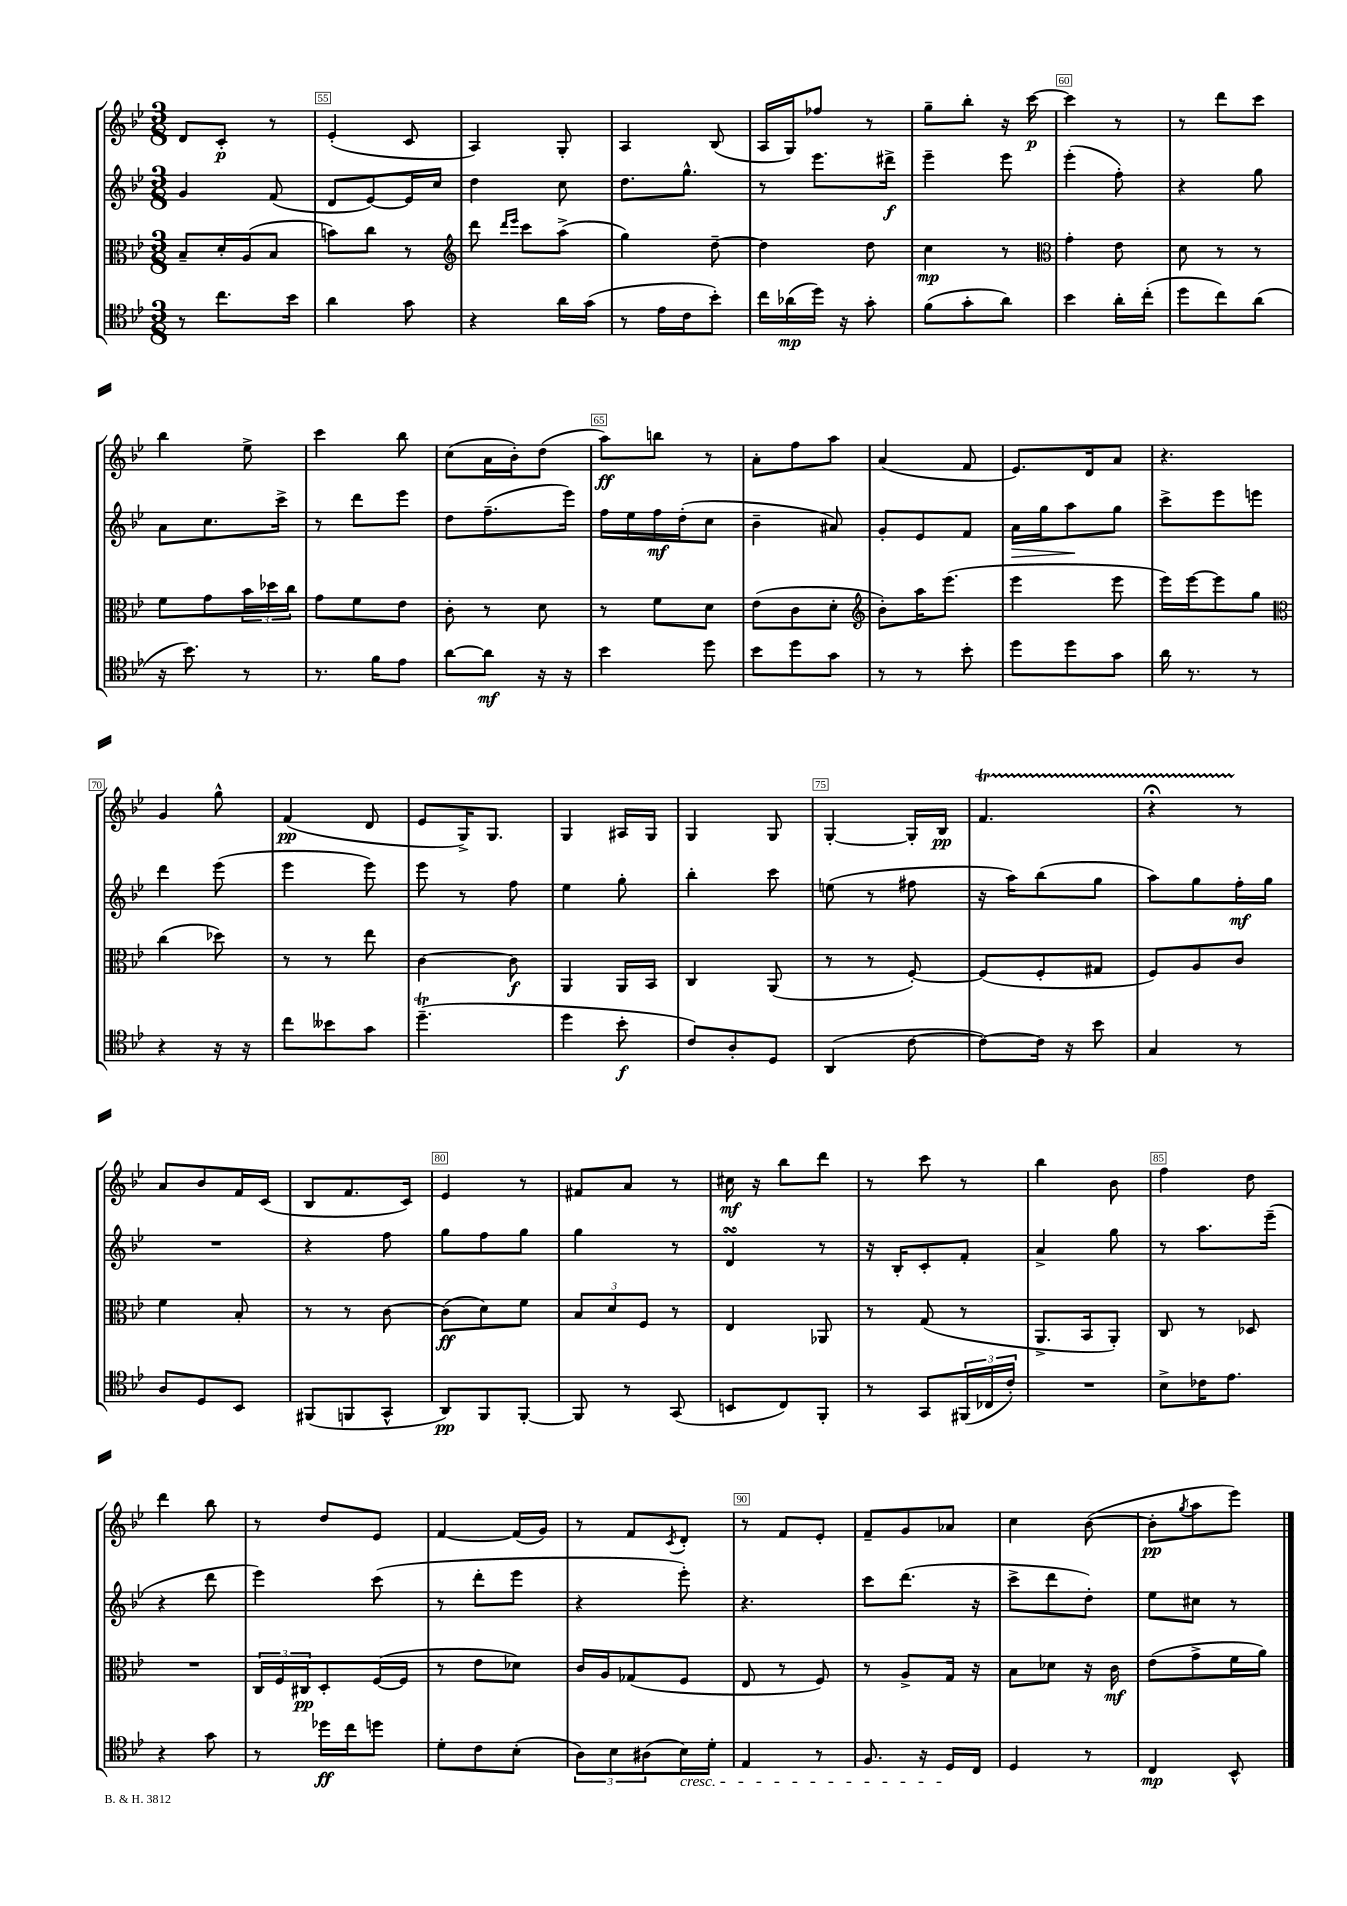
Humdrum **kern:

**kern	**dynam	**kern	**dynam	**kern	**dynam	**kern	**dynam
*part4	*part4	*part3	*part3	*part2	*part2	*part1	*part1
*staff4	*staff4	*staff3	*staff3	*staff2	*staff2	*staff1	*staff1
*clefC4	*	*clefC3	*	*clefG2	*	*clefG2	*
*k[b-e-]	*	*k[b-e-]	*	*k[b-e-]	*	*k[b-e-]	*
*M3/8	*	*M3/8	*	*M3/8	*	*M3/8	*
=54	=54	=54	=54	=54	=54	=54	=54
8r	.	8B-~/L	.	4g/	.	8d/L	.
8.cc\L	.	16d'/L	.	.	.	8c'/J	p
.	.	(16A/J	.	.	.	.	.
.	.	8B-/J	.	(8f/	.	8r	.
16b-\Jk	.	.	.	.	.	.	.
=55	=55	=55	=55	=55	=55	=55	=55
4a\	.	8bn\L)	.	8d/L	.	(4e-'/	.
.	.	8cc\J	.	[8e-/)	.	.	.
8g\	.	8r	.	16e-/L]	.	8c/	.
.	.	.	.	16cc/JJ	.	.	.
=56	=56	=56	=56	=56	=56	=56	=56
*	*	*clefG2	*	*	*	*	*
4r	.	8ddd\	.	4dd\	.	4A/)	.
.	.	16qqddd/LL	.	.	.	.	.
.	.	16qqeee-/JJ	.	.	.	.	.
.	.	8ccc\L	.	.	.	.	.
16a\LL	.	(8aa^\J	.	8cc\	.	8G'/	.
(16g\JJ	.	.	.	.	.	.	.
=57	=57	=57	=57	=57	=57	=57	=57
8r	.	4gg\)	.	8.dd\L	.	4A/	.
16e-\LL	.	.	.	.	.	.	.
16c\J	.	.	.	8.gg^^\J	.	.	.
8b-'\J)	.	[8dd~\	.	.	.	(8B-/	.
=58	=58	=58	=58	=58	=58	=58	=58
16cc\LL	.	4dd\]	.	8r	.	16A/LL	.
(16a-X\	mp	.	.	.	.	16G/J)	.
16dd\JJ)	.	.	.	8.eee-\L	.	8ff-X/J	.
16r	.	.	.	.	.	.	.
8g'\	.	8dd\	.	.	.	8r	.
.	.	.	.	16ddd#X^\Jk	f	.	.
=59	=59	=59	=59	=59	=59	=59	=59
(8f\L	.	4cc\	mp	4eee-~\	.	8gg~\L	.
8g'\	.	.	.	.	.	8bb-'\J	.
8a\J)	.	8r	.	8eee-\	.	16r	.
.	.	.	.	.	.	[16ccc\	p
=60	=60	=60	=60	=60	=60	=60	=60
*	*	*clefC3	*	*	*	*	*
4b-\	.	4g'\	.	(4eee-'\	.	4ccc\]	.
16a'\LL	.	8e-\	.	8ff'\)	.	8r	.
(16cc'\JJ	.	.	.	.	.	.	.
=61	=61	=61	=61	=61	=61	=61	=61
8dd\L	.	8d\	.	4r	.	8r	.
8cc\)	.	8r	.	.	.	8ddd\L	.
(8a\J	.	8r	.	8gg\	.	8ccc\J	.
!!LO:LB:g=z
=62	=62	=62	=62	=62	=62	=62	=62
16r	.	8f\L	.	8a\L	.	4bb-\	.
8.b-\)	.	.	.	.	.	.	.
.	.	8g\	.	8.cc\	.	.	.
8r	.	24b-\L	.	.	.	8ee-^\	.
.	.	24dd-X\	.	.	.	.	.
.	.	.	.	16ccc^\Jk	.	.	.
.	.	24cc\JJ	.	.	.	.	.
=63	=63	=63	=63	=63	=63	=63	=63
8.r	.	8g\L	.	8r	.	4ccc\	.
.	.	8f\	.	8ddd\L	.	.	.
16f\KL	.	.	.	.	.	.	.
8e-\J	.	8e-\J	.	8eee-\J	.	8bb-\	.
=64	=64	=64	=64	=64	=64	=64	=64
[8a\L	.	8c'\	.	8dd\L	.	(8cc\L	.
8a\J]	mf	8r	.	(8.ff~\	.	16a\L	.
.	.	.	.	.	.	16b-'\J)	.
16r	.	8d\	.	.	.	(8dd\J	.
16r	.	.	.	16eee-\Jk)	.	.	.
=65	=65	=65	=65	=65	=65	=65	=65
4b-\	.	8r	.	16ff\LL	.	8aa\L)	ff
.	.	.	.	16ee-\	.	.	.
.	.	8f\L	.	16ff\	mf	8bbn\J	.
.	.	.	.	(16dd'\J	.	.	.
8dd\	.	8d\J	.	8cc\J	.	8r	.
=66	=66	=66	=66	=66	=66	=66	=66
8b-\L	.	(8e-\L	.	4b-~\	.	8a'\L	.
8dd\	.	8c\	.	.	.	8ff\	.
8g\J	.	8d'\J	.	8a#X/)	.	8aa\J	.
=67	=67	=67	=67	=67	=67	=67	=67
*	*	*clefG2	*	*	*	*	*
8r	.	8b-'\L)	.	8g'/L	.	(4a/	.
8r	.	16aa\K	.	8e-/	.	.	.
.	.	(8.eee-\J	.	.	.	.	.
8b-'\	.	.	.	8f/J	.	8f/	.
=68	=68	=68	=68	=68	=68	=68	=68
!	!	!	!	!	!LO:HP:b	!	!
8dd\L	.	4eee-\	.	16a\LL	>	8.e-/L)	.
.	.	.	.	16gg\J	.	.	.
8dd\	.	.	.	8aa\	.	.	.
.	.	.	.	.	.	16d/k	.
8g\J	.	8eee-\	.	8gg\J	]	8a/J	.
=69	=69	=69	=69	=69	=69	=69	=69
16a\	.	16eee-\LL)	.	8ccc^\L	.	4.r	.
8.r	.	[16eee-\J	.	.	.	.	.
.	.	8eee-\]	.	8eee-\	.	.	.
8r	.	8gg\J	.	8eeen\J	.	.	.
!!LO:LB:g=z
=70	=70	=70	=70	=70	=70	=70	=70
*	*	*clefC3	*	*	*	*	*
4r	.	(4cc\	.	4ddd\	.	4g/	.
16r	.	8dd-X\)	.	(8eee-\	.	8gg^^\	.
16r	.	.	.	.	.	.	.
=71	=71	=71	=71	=71	=71	=71	=71
8cc\L	.	8r	.	4eee-\	.	(4f/	pp
8b--X\	.	8r	.	.	.	.	.
8g\J	.	8ee-\	.	8eee-\)	.	8d/	.
=72	=72	=72	=72	=72	=72	=72	=72
(4.ddt~\	.	[4c\	.	8eee-\	.	8e-/L	.
.	.	.	.	8r	.	16G^/K)	.
.	.	.	.	.	.	8.G/J	.
.	.	8c\]	f	8ff\	.	.	.
=73	=73	=73	=73	=73	=73	=73	=73
4dd\	.	4AA/	.	4ee-\	.	4G/	.
8b-'\	f	16AA/LL	.	8gg'\	.	16A#X/LL	.
.	.	16BB-/JJ	.	.	.	16G/JJ	.
=74	=74	=74	=74	=74	=74	=74	=74
8c/L)	.	4C/	.	4bb-'\	.	4G/	.
8A'/	.	.	.	.	.	.	.
8D/J	.	(8AA/	.	8ccc\	.	8G/	.
=75	=75	=75	=75	=75	=75	=75	=75
(4AA/	.	8r	.	(8een\	.	[4G'/	.
.	.	8r	.	8r	.	.	.
[8c\	.	[8F'/)	.	8ff#X\	.	16G'/LL]	.
.	.	.	.	.	.	16B-/JJ	pp
=76	=76	=76	=76	=76	=76	=76	=76
8c\L_)	.	(8F/L]	.	16r	.	4.fT/	.
.	.	.	.	16aa\KL)	.	.	.
16c\Jk]	.	8F'/	.	(8bb-\	.	.	.
16r	.	.	.	.	.	.	.
8b-\	.	8G#X/J	.	8gg\J	.	.	.
=77	=77	=77	=77	=77	=77	=77	=77
4G/	.	8F/L)	.	8aa\L)	.	4r;<	.
.	.	8A/	.	8gg\	.	.	.
8r	.	8c/J	.	16ff'\L	mf	8r	.
.	.	.	.	16gg\JJ	.	.	.
!!LO:LB:g=z
=78	=78	=78	=78	=78	=78	=78	=78
8A/L	.	4f\	.	4.r	.	8a/L	.
8D/	.	.	.	.	.	8b-/	.
8BB-/J	.	8B-'/	.	.	.	16f/L	.
.	.	.	.	.	.	(16c/JJ	.
=79	=79	=79	=79	=79	=79	=79	=79
(8FF#X/L	.	8r	.	4r	.	8B-/L	.
8FFn/	.	8r	.	.	.	8.f/	.
8GG^^/J	.	[8c\	.	8ff\	.	.	.
.	.	.	.	.	.	16c/Jk)	.
=80	=80	=80	=80	=80	=80	=80	=80
8AA/L)	pp	(8c\L]	ff	8gg\L	.	4e-/	.
8FF/	.	8d\)	.	8ff\	.	.	.
[8FF'/J	.	8f\J	.	8gg\J	.	8r	.
=81	=81	=81	=81	=81	=81	=81	=81
8FF/]	.	12B-/L	.	4gg\	.	8f#X/L	.
.	.	12d/	.	.	.	.	.
8r	.	.	.	.	.	8a/J	.
.	.	12F/J	.	.	.	.	.
(8GG/	.	8r	.	8r	.	8r	.
=82	=82	=82	=82	=82	=82	=82	=82
8BBn/L	.	4E-/	.	4dsSsS/	.	16cc#X\	mf
.	.	.	.	.	.	16r	.
8C/)	.	.	.	.	.	8bb-\L	.
8FF'/J	.	8AA-X/	.	8r	.	8ddd\J	.
=83	=83	=83	=83	=83	=83	=83	=83
8r	.	8r	.	16r	.	8r	.
.	.	.	.	16B-'/KL	.	.	.
8GG/L	.	(8G/	.	8c'/	.	8ccc\	.
(24FF#X/L	.	8r	.	8f'/J	.	8r	.
24C-X/	.	.	.	.	.	.	.
24c'/JJ)	.	.	.	.	.	.	.
=84	=84	=84	=84	=84	=84	=84	=84
4.r	.	8.AA^/L	.	4a^/	.	4bb-\	.
.	.	16BB-/k	.	.	.	.	.
.	.	8AA'/J)	.	8gg\	.	8b-\	.
=85	=85	=85	=85	=85	=85	=85	=85
8B-^\L	.	8C/	.	8r	.	4ff\	.
16c-X\K	.	8r	.	8.aa\L	.	.	.
8.e-\J	.	.	.	.	.	.	.
.	.	8D-X/	.	.	.	8dd\	.
.	.	.	.	(16eee-~\Jk	.	.	.
!!LO:LB:g=z
=86	=86	=86	=86	=86	=86	=86	=86
4r	.	4.r	.	4r	.	4ddd\	.
8g\	.	.	.	8ddd\	.	8bb-\	.
=87	=87	=87	=87	=87	=87	=87	=87
8r	.	24C/LL	.	4eee-\)	.	8r	.
.	.	24F/	.	.	.	.	.
.	.	24C#X/J	pp	.	.	.	.
16dd-X\LL	ff	8D'/	.	.	.	8dd/L	.
16cc\J	.	.	.	.	.	.	.
8ddn\J	.	([16F/L	.	(8ccc\	.	8e-/J	.
.	.	16F/JJ]	.	.	.	.	.
=88	=88	=88	=88	=88	=88	=88	=88
8d'\L	.	8r	.	8r	.	[4f/	.
8c\	.	8e-\L	.	8ddd'\L	.	.	.
(8B-'\J	.	8d-X\J)	.	8eee-\J	.	(16f/LL]	.
.	.	.	.	.	.	16g/JJ)	.
=89	=89	=89	=89	=89	=89	=89	=89
12A\L)	.	16c/LL	.	4r	.	8r	.
.	.	16A/J	.	.	.	.	.
12B-\	.	.	.	.	.	.	.
.	.	(8G-X/	.	.	.	8f/L	.
(12A#X\	.	.	.	.	.	.	.
.	.	.	.	.	.	8qc/	.
!LO:TX:b:i:t=cresc.	!	!	!	!	!	!	!
16B-\L)	.	8F/J	.	8eee-'\)	.	8d'/J	.
16d'\JJ	.	.	.	.	.	.	.
=90	=90	=90	=90	=90	=90	=90	=90
4E-/	.	8E-/	.	4.r	.	8r	.
.	.	8r	.	.	.	8f/L	.
8r	.	8F/)	.	.	.	8e-'/J	.
=91	=91	=91	=91	=91	=91	=91	=91
8.F/	.	8r	.	8ccc\L	.	8f~/L	.
.	.	8A^/L	.	(8.ddd\J	.	8g/	.
16r	.	.	.	.	.	.	.
16D/LL	.	16G/Jk	.	.	.	8a-X/J	.
16C/JJ	.	16r	.	16r	.	.	.
=92	=92	=92	=92	=92	=92	=92	=92
4D/	.	8B-\L	.	8ccc^\L	.	4cc\	.
.	.	8d-X\J	.	8ddd\	.	.	.
8r	.	16r	.	8dd'\J)	.	([8b-\	.
.	.	16c\	mf	.	.	.	.
=93	=93	=93	=93	=93	=93	=93	=93
4C/	mp	(8e-\L	.	8ee-\L	.	8b-'\L]	pp
.	.	.	.	.	.	8qgg/	.
.	.	8g^\	.	8cc#X\J	.	8aa\	.
8BB-^^/	.	16f\L	.	8r	.	8eee-\J)	.
.	.	16a\JJ)	.	.	.	.	.
==	==	==	==	==	==	==	==
*-	*-	*-	*-	*-	*-	*-	*-
